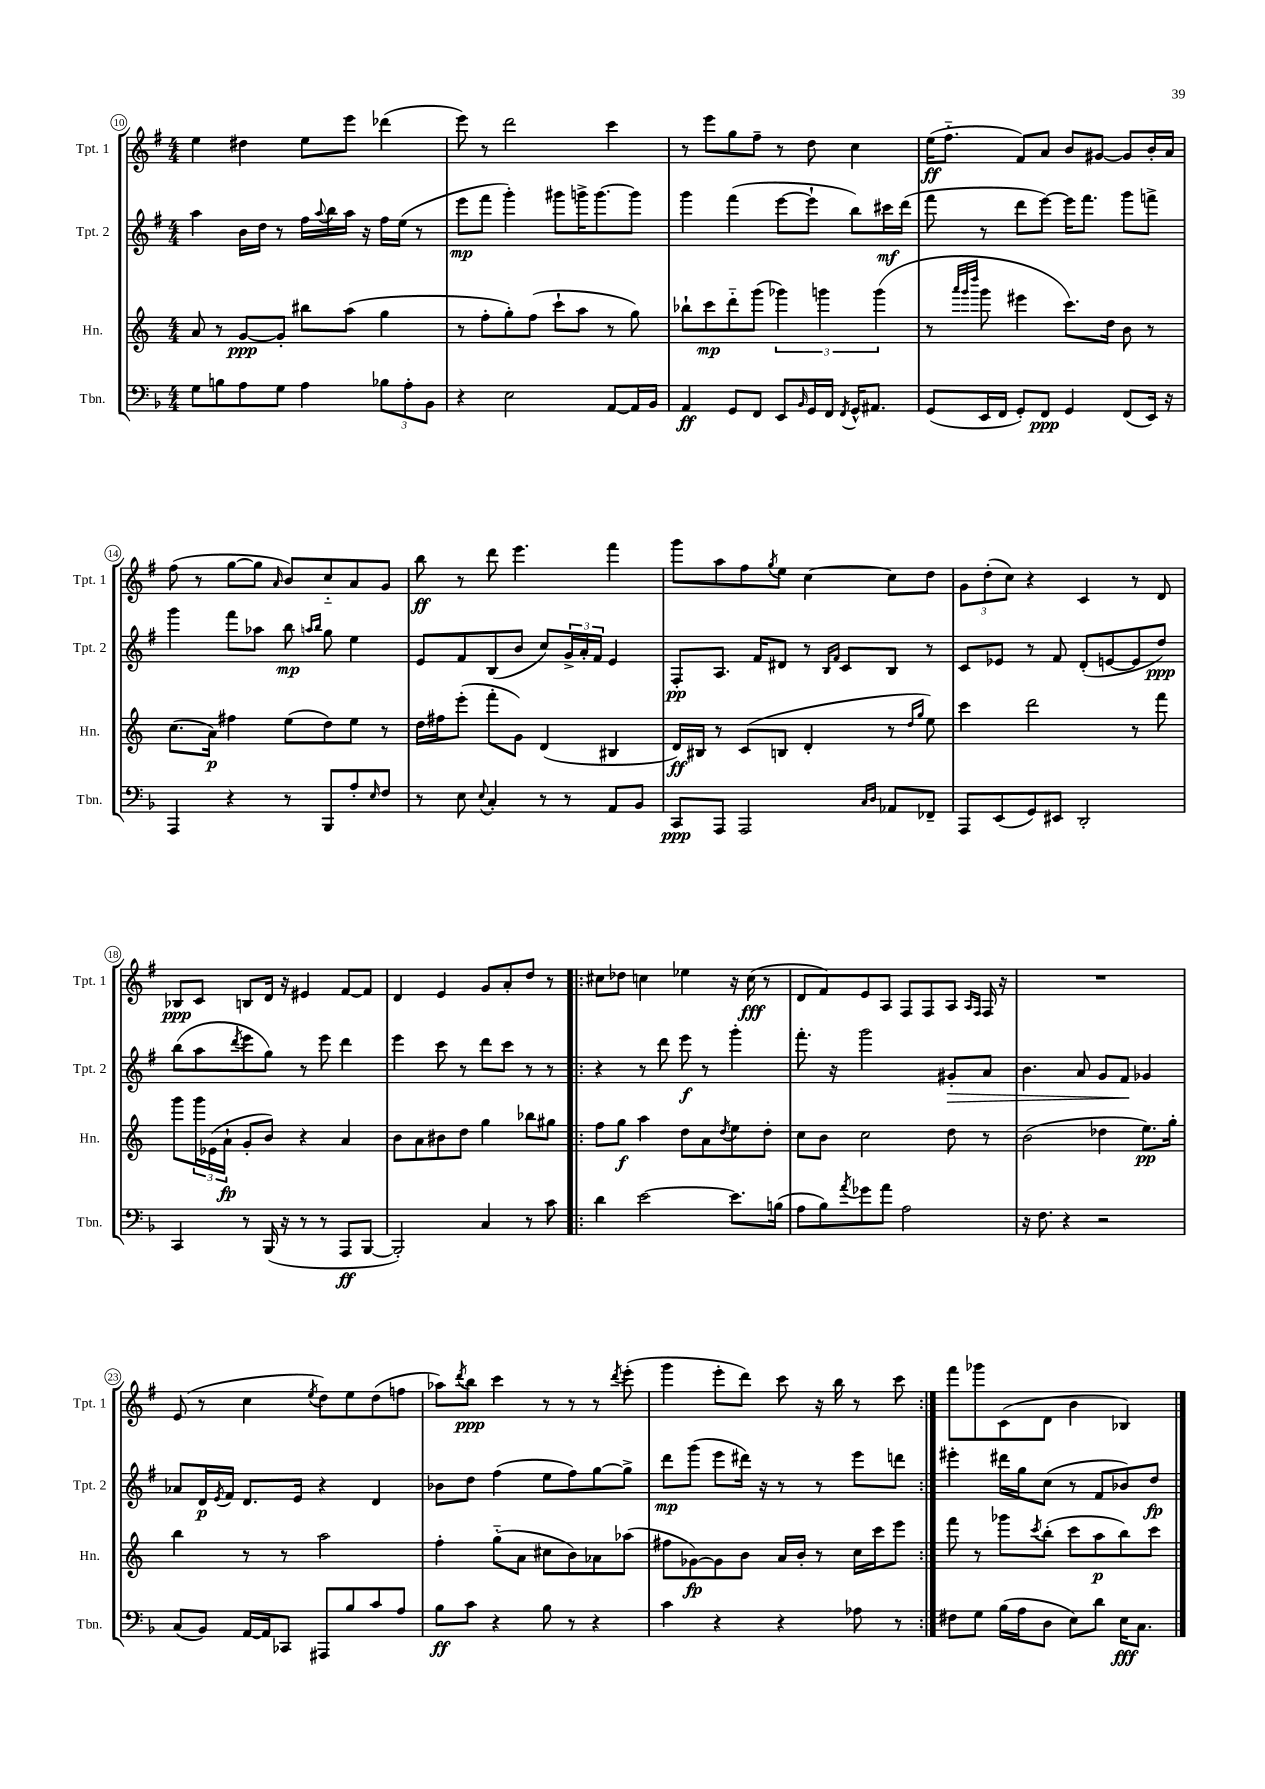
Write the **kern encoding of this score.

**kern	**kern	**kern	**kern
*staff4	*staff3	*staff2	*staff1
*clefF4	*clefG2	*clefG2	*clefG2
*k[b-]	*k[]	*k[f#]	*k[f#]
*M4/4	*M4/4	*M4/4	*M4/4
8G	8a	4aa	4ee
8B	8r	.	.
8A	[8g	16b	4dd#
.	.	16dd	.
8G	8g']	8r	.
4A	8bb#	16ff#	8ee
.	.	8qqaa	.
.	.	16bb	.
.	(8aa	16aa	8eee
.	.	16r	.
12B-	4gg	16ff#	(4ddd-
.	.	(16ee	.
12A'	.	.	.
.	.	8r	.
12BB-	.	.	.
=	=	=	=
4r	8r	8eee	8eee)
.	8ff'	8fff#	8r
2E	8gg')	4ggg')	2ddd
.	(8ff	.	.
.	8ccc`	8ggg#	.
.	8aa	16ggg^	.
.	.	[8.ggg	.
[8AA	8r	.	4ccc
16AA]	8gg)	8ggg]	.
16BB-	.	.	.
=	=	=	=
4AA	8bb-`	4ggg	8r
.	8ccc	.	8eee
8GG	8ddd'~	(4fff#	8gg
8FF	(8ggg	.	8ff#~
8EE	6ggg-)	[8eee	8r
16qqBB-	.	.	.
16GG	.	8eee`]	8dd
.	6ggg	.	.
16FF	.	.	.
8qFF	.	.	.
16GG^^	.	8bb)	4cc
8.AA#	.	.	.
.	(6ggg	.	.
.	.	16ccc#	.
.	.	(16ddd	.
=	=	=	=
(8GG	8r	8fff#	(16ee
.	.	.	8.ff#'~
.	32qqaaa	.	.
.	32qqggg	.	.
.	32qqdddd	.	.
16EE	8ggg	8r	.
16FF	.	.	.
8GG')	4eee#	8ddd	8f#)
8FF	.	[8eee)	8a
4GG	8.ccc)	16eee]	8b
.	.	8.fff#	.
.	.	.	[8g#
.	16dd	.	.
(8FF	8b	8ggg	8g#]
16EE)	8r	8fff^	16b'
16r	.	.	16a
=	=	=	=
4AAA	(8.cc	4ggg	(8ff#
.	.	.	8r
.	16a)	.	.
4r	4ff#	8fff#	[8gg
.	.	8aa-	8gg]
.	.	.	16qqa
8r	(8ee	8bb	8b)
.	.	16qqaa	.
.	.	16qqbb	.
8BBB-	8dd)	8gg	8cc'~
8A'	8ee	4ee	8a
16qqE	.	.	.
8F	8r	.	8g
=	=	=	=
8r	16dd	8e	8bb
.	16ff#	.	.
8E	(8eee'	8f#	8r
8qqE	.	.	.
4C'	8fff'	(8B	8ddd
.	8g)	8b	4.eee
8r	(4d	8cc)	.
8r	.	24g^	.
.	.	24a'	.
.	.	24f#	.
8AA	4B#	4e	4fff#
8BB-	.	.	.
=	=	=	=
8CC	16d)	8F#'	8ggg
.	16B#	.	.
8AAA	8r	8.A	8aa
2AAA	(8c	.	8ff#
.	.	16f#	.
.	.	.	8qgg
.	8B	8d#	8ee
.	4d'	8r	[4cc
.	.	16qqB	.
.	.	16qqf#	.
.	.	8c	.
16qqC	.	.	.
16qqD	.	.	.
8AA-	8r	8B	8cc]
.	16qqdd	.	.
.	16qqgg	.	.
8FF-~	8ee)	8r	8dd
=	=	=	=
8AAA	4ccc	8c	12g
.	.	.	(12dd'
(8EE	.	8e-	.
.	.	.	12cc)
8GG)	2ddd	8r	4r
8EE#	.	8f#	.
2DD'	.	(8d'	4c
.	.	[8e	.
.	8r	8e]	8r
.	8fff	8dd)	8d
=	=	=	=
4CC	8ggg	(8bb	8B-
.	24ggg	8aa	8c
.	(24e-	.	.
.	24a`	.	.
.	.	8qddd	.
8r	8g'	8eee	8B
(16BBB-	8b)	8gg)	16d
16r	.	.	16r
8r	4r	8r	4e#
8r	.	8eee	.
8AAA	4a	4ddd	[8f#
[8BBB-	.	.	8f#]
=	=	=	=
2BBB-'])	8b	4eee	4d
.	8a	.	.
.	8b#	8ccc	4e
.	8dd	8r	.
4C	4gg	8ddd	8g
.	.	8ccc	8a'
8r	8bb-	8r	8dd
8c	8gg#	8r	8r
=!|:	=!|:	=!|:	=!|:
4d	8ff	4r	8cc#
.	8gg	.	8dd-
[2e	4aa	8r	4cc
.	.	8ddd	.
.	8dd	8eee	4ee-
.	8a	8r	.
.	8qdd	.	.
8.e]	8ee	4ggg'	16r
.	.	.	(16cc
.	8dd'	.	8r
(16B	.	.	.
=	=	=	=
8A	8cc	8.fff#'	8d
8B-)	8b	.	8f#)
.	.	16r	.
8qa	.	.	.
8g-	2cc	2ggg	8e
8a	.	.	8A
2A	.	.	8F#
.	.	.	8F#
.	8dd	8g#'	8A
.	.	.	16qqA
.	.	.	16qqF#
.	8r	8a	16F#
.	.	.	16r
=	=	=	=
16r	(2b	4.b	1r
8.F	.	.	.
4r	.	.	.
.	.	8a	.
2r	4dd-	8g	.
.	.	8f#	.
.	8.ee)	4g-	.
.	16gg'	.	.
=	=	=	=
(8C	4bb	8a-	(8e
8BB-)	.	16d	8r
.	.	8qe	.
.	.	16f#	.
[16AA	8r	8.d	4cc
16AA]	.	.	.
8CC-	8r	.	.
.	.	16e	.
.	.	.	8qee
8AAA#	2aa	4r	8dd)
8B-	.	.	8ee
8c	.	4d	(8dd
8A	.	.	8ff
=	=	=	=
8B-	4ff'	8b-	8aa-)
.	.	.	8qddd
8c	.	8dd	8bb
4r	(8gg'~	(4ff#	4ccc
.	8a	.	.
8B-	8cc#	8ee	8r
8r	8b)	8ff#)	8r
4r	8a-	[8gg	8r
.	.	.	8qddd
.	(8aa-	8gg^]	(8eee'
=	=	=	=
4c	8ff#	8ddd	4ggg
.	[8g-)	(8ggg	.
4r	8g-]	8eee	8eee'
.	8b	16ddd#)	8ddd)
.	.	16r	.
4r	16a	8r	8ccc
.	16b'	.	.
.	8r	8r	16r
.	.	.	16bb
8A-	16cc	8eee	8r
.	16ccc	.	.
8r	8eee	8ddd	8ccc
=:|!	=:|!	=:|!	=:|!
8F#	8fff	4eee#'	8fff#
8G	8r	.	8ggg-
(16B-	8ggg-	16ddd#	(8c
16A	.	16gg	.
.	8qccc	.	.
8D	(8bb'	(8cc	8d
8E)	8ccc	8r	4b
8d	8aa	8f#	.
16E	8bb)	8b-)	4B-)
8.C	.	.	.
.	8ccc	8dd	.
==	==	==	==
*-	*-	*-	*-
